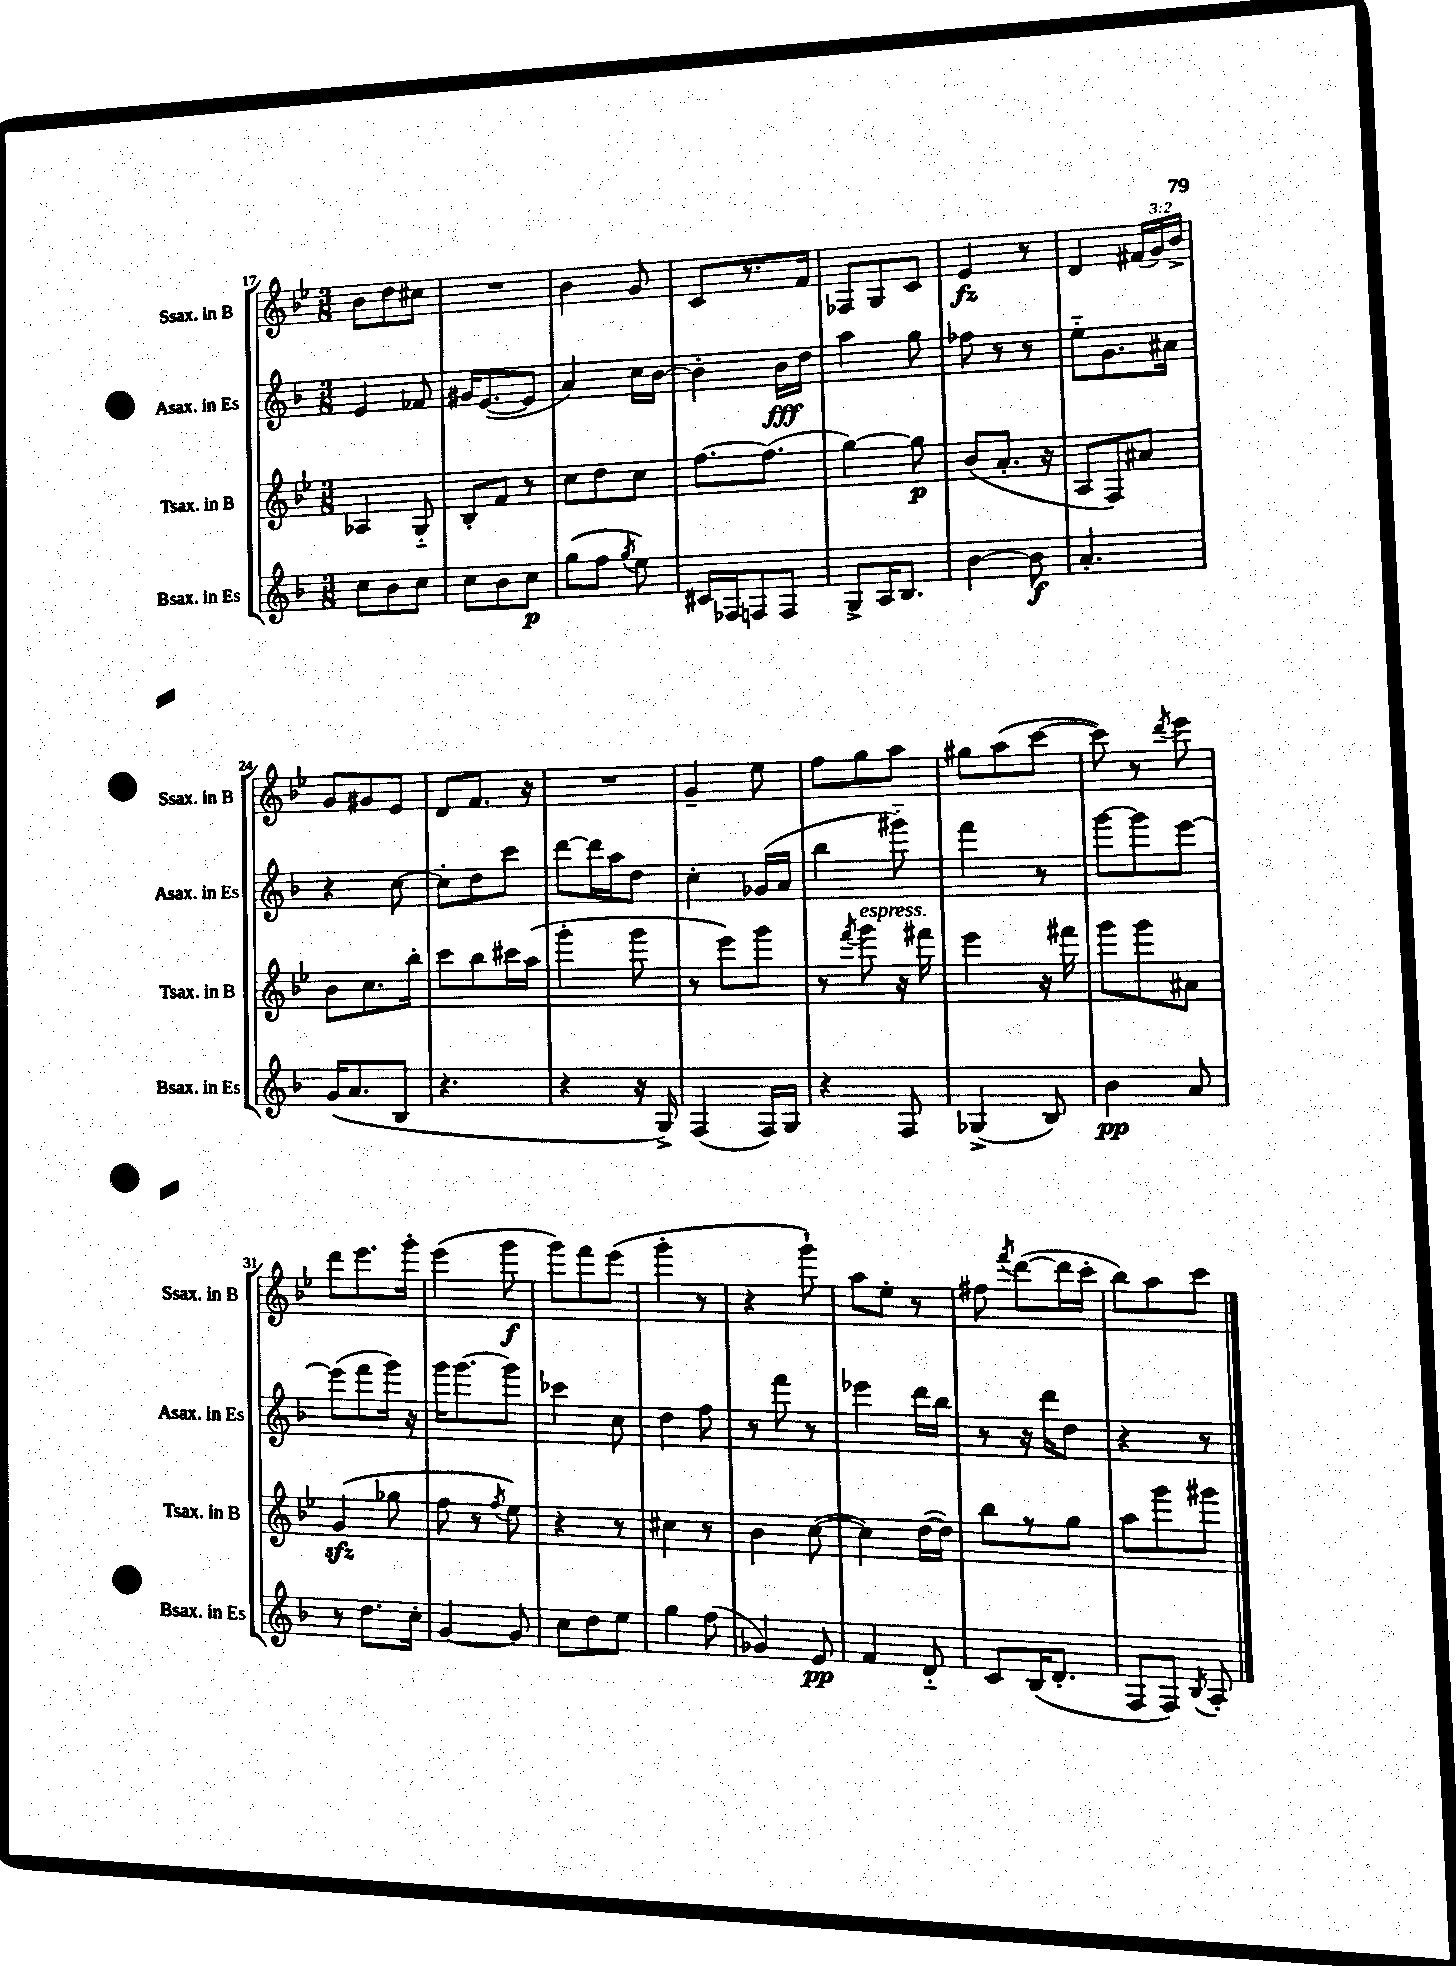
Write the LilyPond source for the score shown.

<<
\new StaffGroup <<
\new Staff = "s0" \with { instrumentName = "Ssax. in B" shortInstrumentName = "Ssax. in B" } {
    \clef treble \key bes \major \numericTimeSignature \time 3/8 \override Staff.TupletNumber.text = #tuplet-number::calc-fraction-text
    \autoBeamOff bes'8[ d''8 cis''8] |
    R4. |
    bes'4 g'8 |
    c'8[ r8. f'16] |
    fes8[ g8 c'8] |
    ees'4\fz r8 |
    d'4 \tuplet 3/2 { fis'16[( g'16) bes'16]-> } |
    g'8[ gis'8 ees'8] |
    d'8[ f'8.] r16 |
    R4. |
    g'4-- ees''8 |
    f''8[ g''8 a''8] |
    gis''8[ a''8( c'''8]~ |
    c'''8) r8 \acciaccatura { d'''8 } ees'''8 |
    d'''8[ ees'''8. g'''16]-. |
    ees'''4( g'''8\f |
    g'''8[) f'''8 ees'''8]( |
    g'''4-. r8 |
    r4 g'''8-!) |
    a''8[ ees''8]-. r8 |
    fis''8 \acciaccatura { f'''8 } d'''8[~( d'''16 c'''16]-. |
    bes''8[) a''8 c'''8] \bar "|." |
}
\new Staff = "s1" \with { instrumentName = "Asax. in Es" shortInstrumentName = "Asax. in Es" } {
    \clef treble \key f \major \numericTimeSignature \time 3/8
    \autoBeamOff e'4 fes'8 |
    gis'16[ e'8.~( e'8] |
    a'4) c''16[ bes'16]~ |
    bes'4-. bes'16[\fff d''16] |
    a''4 g''8 |
    fes''8 r8 r8 |
    e''8[-_ g'8. ais'16] |
    r4 c''8~ |
    c''8[-. d''8 c'''8] |
    d'''8[~ d'''16 a''16 d''8] |
    c''4-. ges'16[( a'16] |
    bes''4 gis'''8-_) |
    f'''4 r8 |
    g'''8[~ g'''8 e'''8]~ |
    e'''8[( f'''8 g'''16]) r16 |
    g'''16[ g'''8.~ g'''8] |
    ces'''4 c''8 |
    d''4 f''8 |
    r8 f'''8 r8 |
    ees'''4 d'''16[ bes''16] |
    r8 r16 d'''16[ d''8] |
    r4 r8 \bar "|." |
}
\new Staff = "s2" \with { instrumentName = "Tsax. in B" shortInstrumentName = "Tsax. in B" } {
    \clef treble \key bes \major \numericTimeSignature \time 3/8
    \autoBeamOff aes4 g8-_ |
    bes8[-. f'8] r8 |
    c''8[ d''8 c''8] |
    f''8.[~ f''8.]( |
    g''4~) g''8\p |
    bes'8[( a'8.]-. r16 |
    a8[ f8) ais'8] |
    bes'8[ c''8. bes''16]-. |
    c'''8[ bes''8 cis'''16 a''16]( |
    g'''4-. g'''8 |
    r8 ees'''8[) g'''8] |
    r8 \acciaccatura { f'''8 } g'''8^\markup { \italic "espress." } r16 fis'''16 |
    ees'''4 r16 fis'''16 |
    g'''8[ g'''8 ais'8] |
    g'4\sfz( ges''8 |
    f''8 r8 \acciaccatura { f''8 } ees''8) |
    r4 r8 |
    cis''4 r8 |
    bes'4 c''8~( |
    c''4) d''16[~( d''16]) |
    bes''8[ r8 g''8] |
    a''8[ g'''8 gis'''8] \bar "|." |
}
\new Staff = "s3" \with { instrumentName = "Bsax. in Es" shortInstrumentName = "Bsax. in Es" } {
    \clef treble \key f \major \numericTimeSignature \time 3/8
    \autoBeamOff c''8[ bes'8 c''8] |
    c''8[ bes'8 c''8]\p |
    g''8[( f''8] \acciaccatura { g''8 } e''8) |
    cis'16[ fes16 f8 f8] |
    g8[-> a16 bes8.] |
    bes'4~ bes'8\f |
    a'4.-. |
    g'16[( a'8. bes8] |
    r4. |
    r4 r16 g16->) |
    f4( f16[) g16] |
    r4 f8 |
    ges4->( bes8) |
    bes'4\pp a'8 |
    r8 d''8.[ c''16]-. |
    g'4~ g'8 |
    c''8[ d''8 e''8] |
    g''4 f''8( |
    ges'4) e'8\pp |
    f'4 d'8-_ |
    c'8[ bes16( d'8.]-. |
    f8[ f8]) \acciaccatura { bes8 } a8-. \bar "|." |
}
>>
>>
\layout { \context { \Score currentBarNumber = #17 } }
